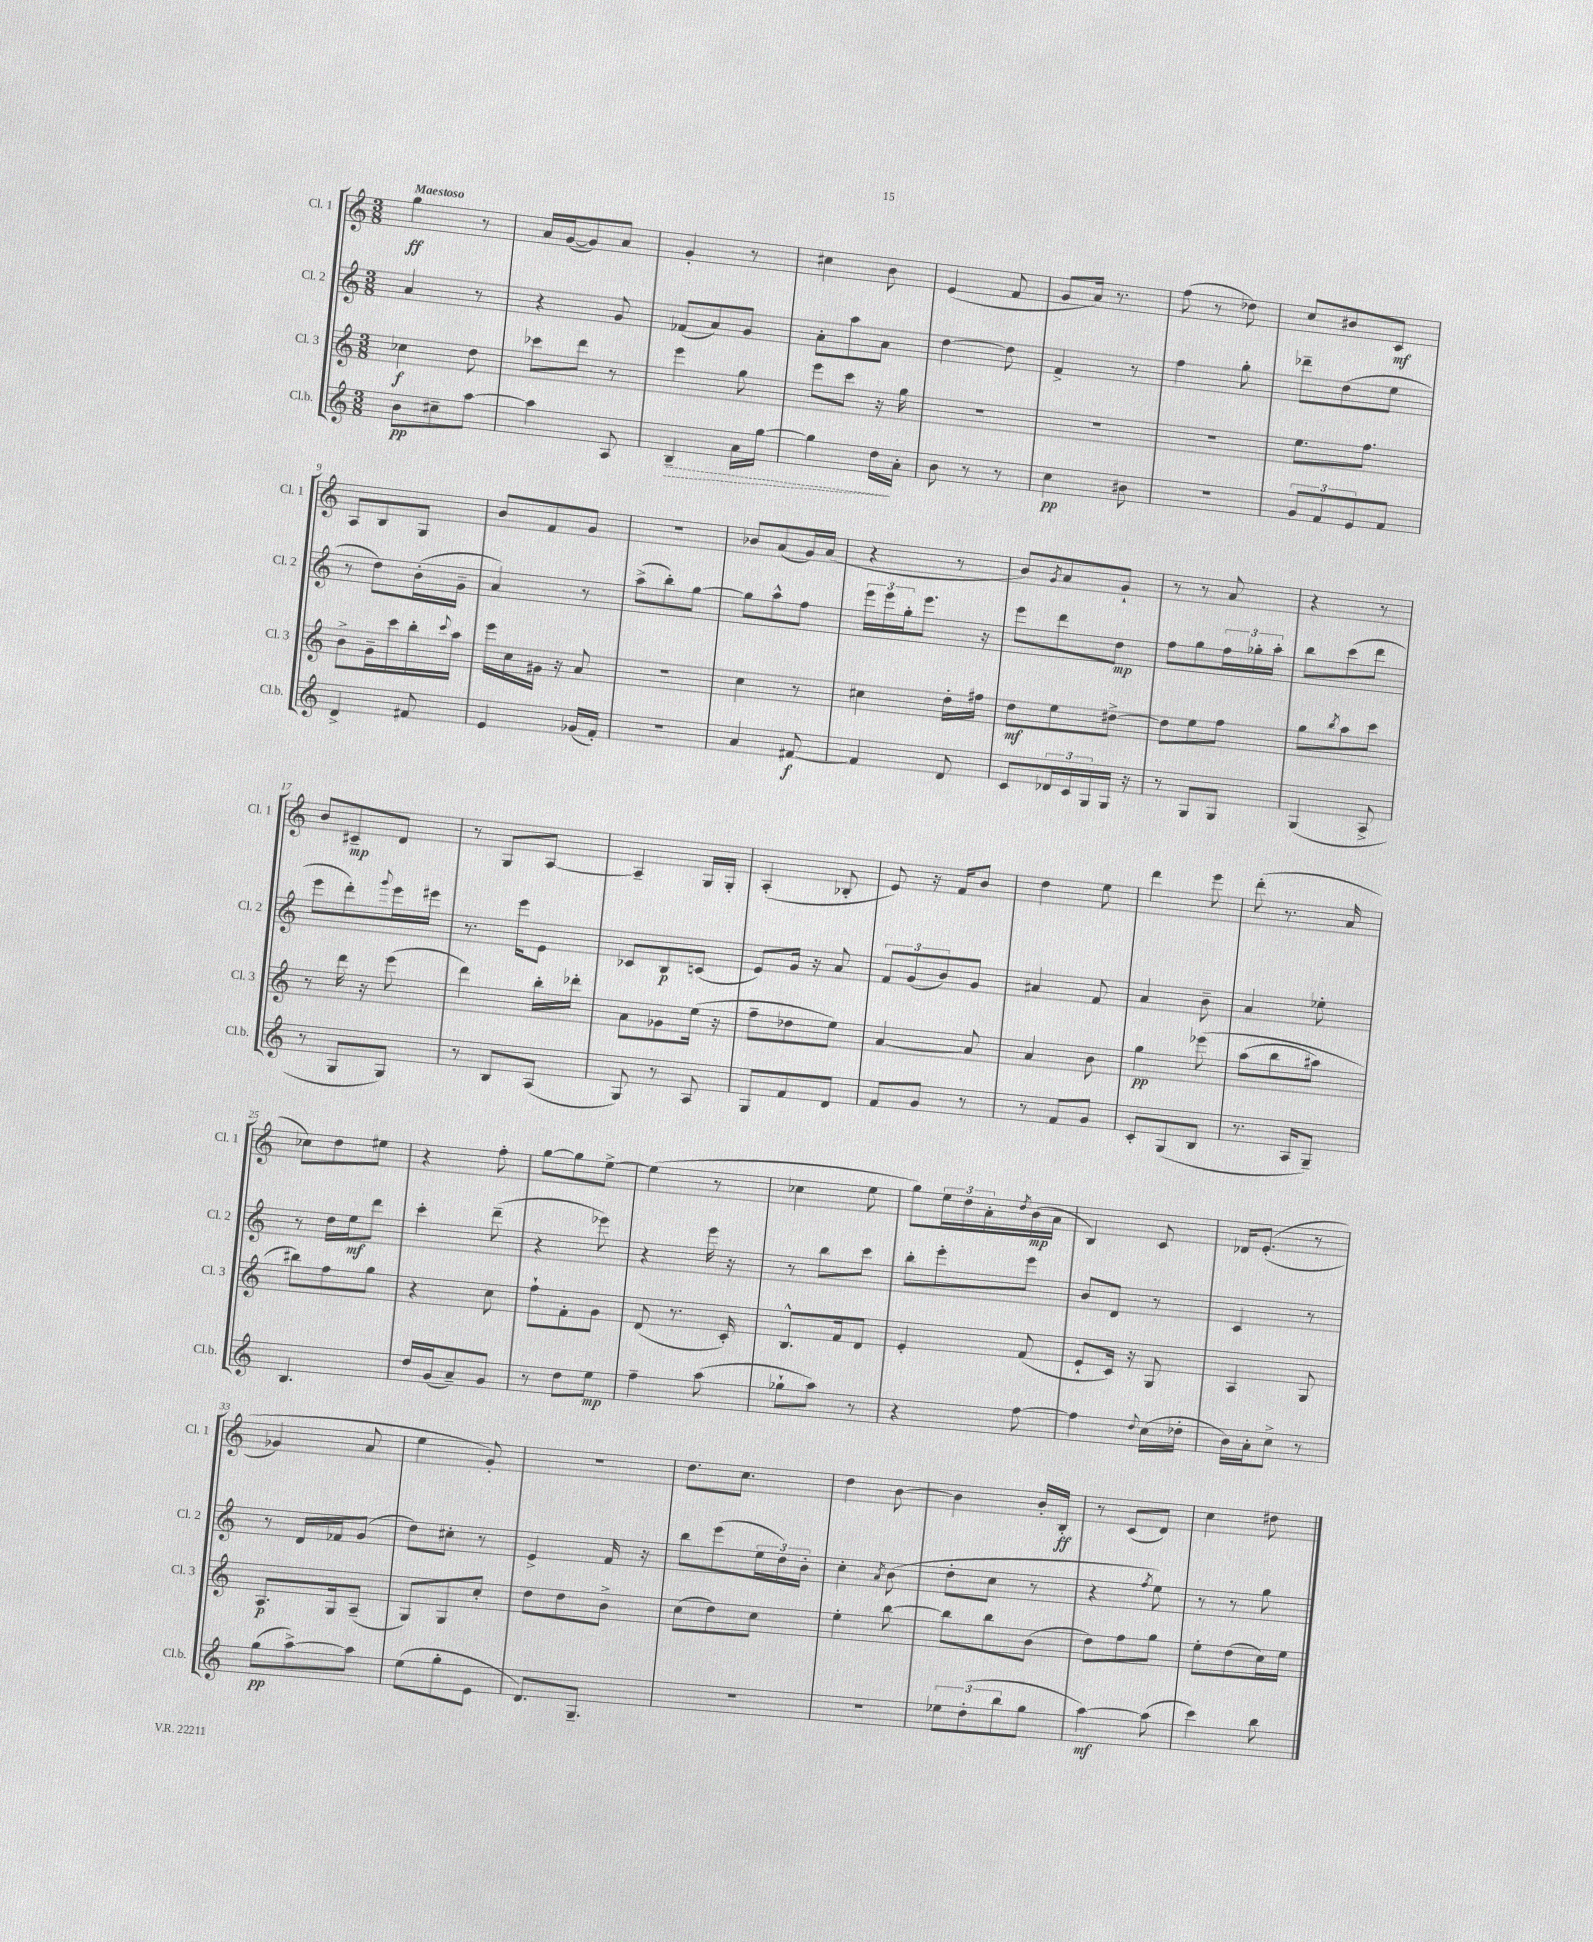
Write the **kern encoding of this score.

**kern	**kern	**kern	**kern
*staff4	*staff3	*staff2	*staff1
*clefG2	*clefG2	*clefG2	*clefG2
*k[]	*k[]	*k[]	*k[]
*M3/8	*M3/8	*M3/8	*M3/8
8b	4cc-	4a	4gg
8cc#~	.	.	.
[8aa	8dd	8r	8r
=	=	=	=
4aa]	8ccc-	4r	16a
.	.	.	([16g
.	8ddd	.	8g])
8A	8r	8g	8a
=	=	=	=
4B~	4eee	(8f-	4g'
.	.	8a)	.
16a	8gg	8g	8r
[16gg	.	.	.
=	=	=	=
4gg]	8eee	8a'	4cc#
.	8ccc	8aa	.
16dd	16r	8a	8b
16a'	16gg	.	.
=	=	=	=
8b	4.r	[4dd	(4e
8r	.	.	.
8r	.	8dd]	8f
=	=	=	=
4cc	4.r	4f^	8g
.	.	.	16a)
.	.	.	8.r
8b#	.	8r	.
=	=	=	=
4.r	4.r	4ff	(8ff
.	.	.	8r
.	.	8gg'	8dd-)
=	=	=	=
12g	8.ee	8ddd-~	8cc
12f	.	.	.
.	.	(8dd	8b#
12e	.	.	.
.	8.ff	.	.
8f	.	8ee	8c
=	=	=	=
4d^	8b^	8r	8A
.	16g~	8dd)	8B
.	16ccc	.	.
8f#	16bb'	(16b'	8G
.	8qqccc	.	.
.	16aa	16g~	.
=	=	=	=
4e	16eee	4a)	8b
.	16cc	.	.
.	16g#	.	8f
.	16r	.	.
(16g-	8a	8r	8g
16f')	.	.	.
=	=	=	=
4.r	4.r	(8aa^	4.r
.	.	8bb')	.
.	.	[8gg	.
=	=	=	=
4a	4cc	8gg]	8b-
.	.	8aa^^	(8a
[8f#	8r	8ff	16g)
.	.	.	(16a
=	=	=	=
4f#]	4cc#	24eee	4r
.	.	24eee	.
.	.	24gg'	.
.	.	8.eee	.
8d	16dd'	.	8r
.	16ff#	16r	.
=	=	=	=
8c	8dd	8eee	8b)
.	.	.	8qg
24d-	8ee	8ddd	8a
24c	.	.	.
24G	.	.	.
16G	[8dd#^	8dd	8g`
16r	.	.	.
=	=	=	=
8r	8dd#]	8ff	8r
8G	8ee	8gg	8r
8G	8ff	24ff	8a
.	.	24gg-'	.
.	.	24aa'	.
=	=	=	=
(4G	8gg	8bb	4r
.	8qbb	.	.
.	8aa	(8ccc	.
8A^	8ccc	8ddd	8r
=	=	=	=
8r	8r	8eee	8b
8G	16ddd	8ddd')	8c#~
.	16r	.	.
.	.	8qqggg	.
8G)	(8eee	16eee	8d
.	.	16eee#	.
=	=	=	=
8r	4ddd)	8.r	8r
8B	.	.	8G
.	.	16eee	.
(8A	16bb'	8e	[8A
.	16ddd-'	.	.
=	=	=	=
8G)	8a	8c-	4A~]
8r	8g-	8B	.
8A	(16ee	(8c	16G
.	16r	.	16G'
=	=	=	=
8G	8ff~	8e)	(4A'
8f	8dd-	16g	.
.	.	16r	.
8d	8ee)	8a	8B-'
=	=	=	=
8f	[4a	12f	8e)
.	.	(12g	.
8g	.	.	16r
.	.	12b)	.
.	.	.	16f
8r	8a]	8g	8b
=	=	=	=
8r	4a	4a#	4dd
8f	.	.	.
8g	8b	8f	8ee
=	=	=	=
8c'	4gg	4a	4ddd
(8G	.	.	.
8B	&(8eee-	8b~	8eee
=	=	=	=
8.r	(8aa	4a	(8ddd'
.	8bb	.	8.r
16A	.	.	.
8G~)	8aa#)	8ee-'	.
.	.	.	16a
=	=	=	=
4.B	8bb#&)	8r	8cc-)
.	8ff	16dd	8dd
.	.	16ee	.
.	8gg	8ddd	8ee#
=	=	=	=
16dd	4r	4ccc'	4r
(16g	.	.	.
8a~)	.	.	.
8g	8cc	(8ddd~	8ff'
=	=	=	=
8r	8ff`	4r	[8gg
8dd	8f'	.	8gg]
8ee	8g	8eee-)	[8ee^
=	=	=	=
4ff~	(8d	4r	(4ee]
.	8.r	.	.
(8aa	.	16eee	8r
.	16c')	16r	.
=	=	=	=
8gg-`	8.B^^	8r	4cc-
8aa)	.	8bb	.
.	16f	.	.
8r	8d	8ccc	8ee
=	=	=	=
4r	4e'	8bb'	8gg)
.	.	8eee'	24ee
.	.	.	24dd
.	.	.	24a'
.	.	.	8qdd
[8ff	(8f	8eee	(16b
.	.	.	16a
=	=	=	=
4ff]	8e`	8b	4B)
.	16c)	8d	.
.	16r	.	.
8qqdd	.	.	.
(16cc	8G	8r	8c
16dd-'	.	.	.
=	=	=	=
16b)	4A	4c	16d-
16a'	.	.	&((8.e'
8cc^	.	.	.
8r	8G	8r	8r
=	=	=	=
(8gg	8.A	8r	4g-)
[8aa^)	.	16d	.
.	16G	16f-	.
8aa]	(8A~	(8g	8a
=	=	=	=
(8ee	8G)	8dd)	4ee
8gg'	8G	8cc#'	.
8e	8cc'	8r	8g'&)
=	=	=	=
8.d)	8dd	4e^	4.r
.	8dd	.	.
8.G~	.	.	.
.	8b^	16f	.
.	.	16r	.
=	=	=	=
4.r	(8cc	8bb	8.dd
.	8dd)	(8eee	.
.	.	.	8.cc
.	8cc	24ee	.
.	.	24dd)	.
.	.	24b'	.
=	=	=	=
4.r	4ee'	4cc'	4dd
.	.	8qa	.
.	[8bb	(8b	[8b
=	=	=	=
12ee-	8bb]	8dd'	4b]
(12dd'	.	.	.
.	8bb	8cc	.
12bb	.	.	.
8gg	(8b	8r	16b'
.	.	.	16B'
=	=	=	=
[4aa)	8dd)	4r	8r
.	8ff	.	(8c
.	.	8qff	.
(8aa]	8gg	8ee)	8d)
=	=	=	=
4ccc)	8ee'	8r	4cc
.	(8dd	8r	.
8bb	16cc)	8gg	8dd#
.	16ee	.	.
==	==	==	==
*-	*-	*-	*-
